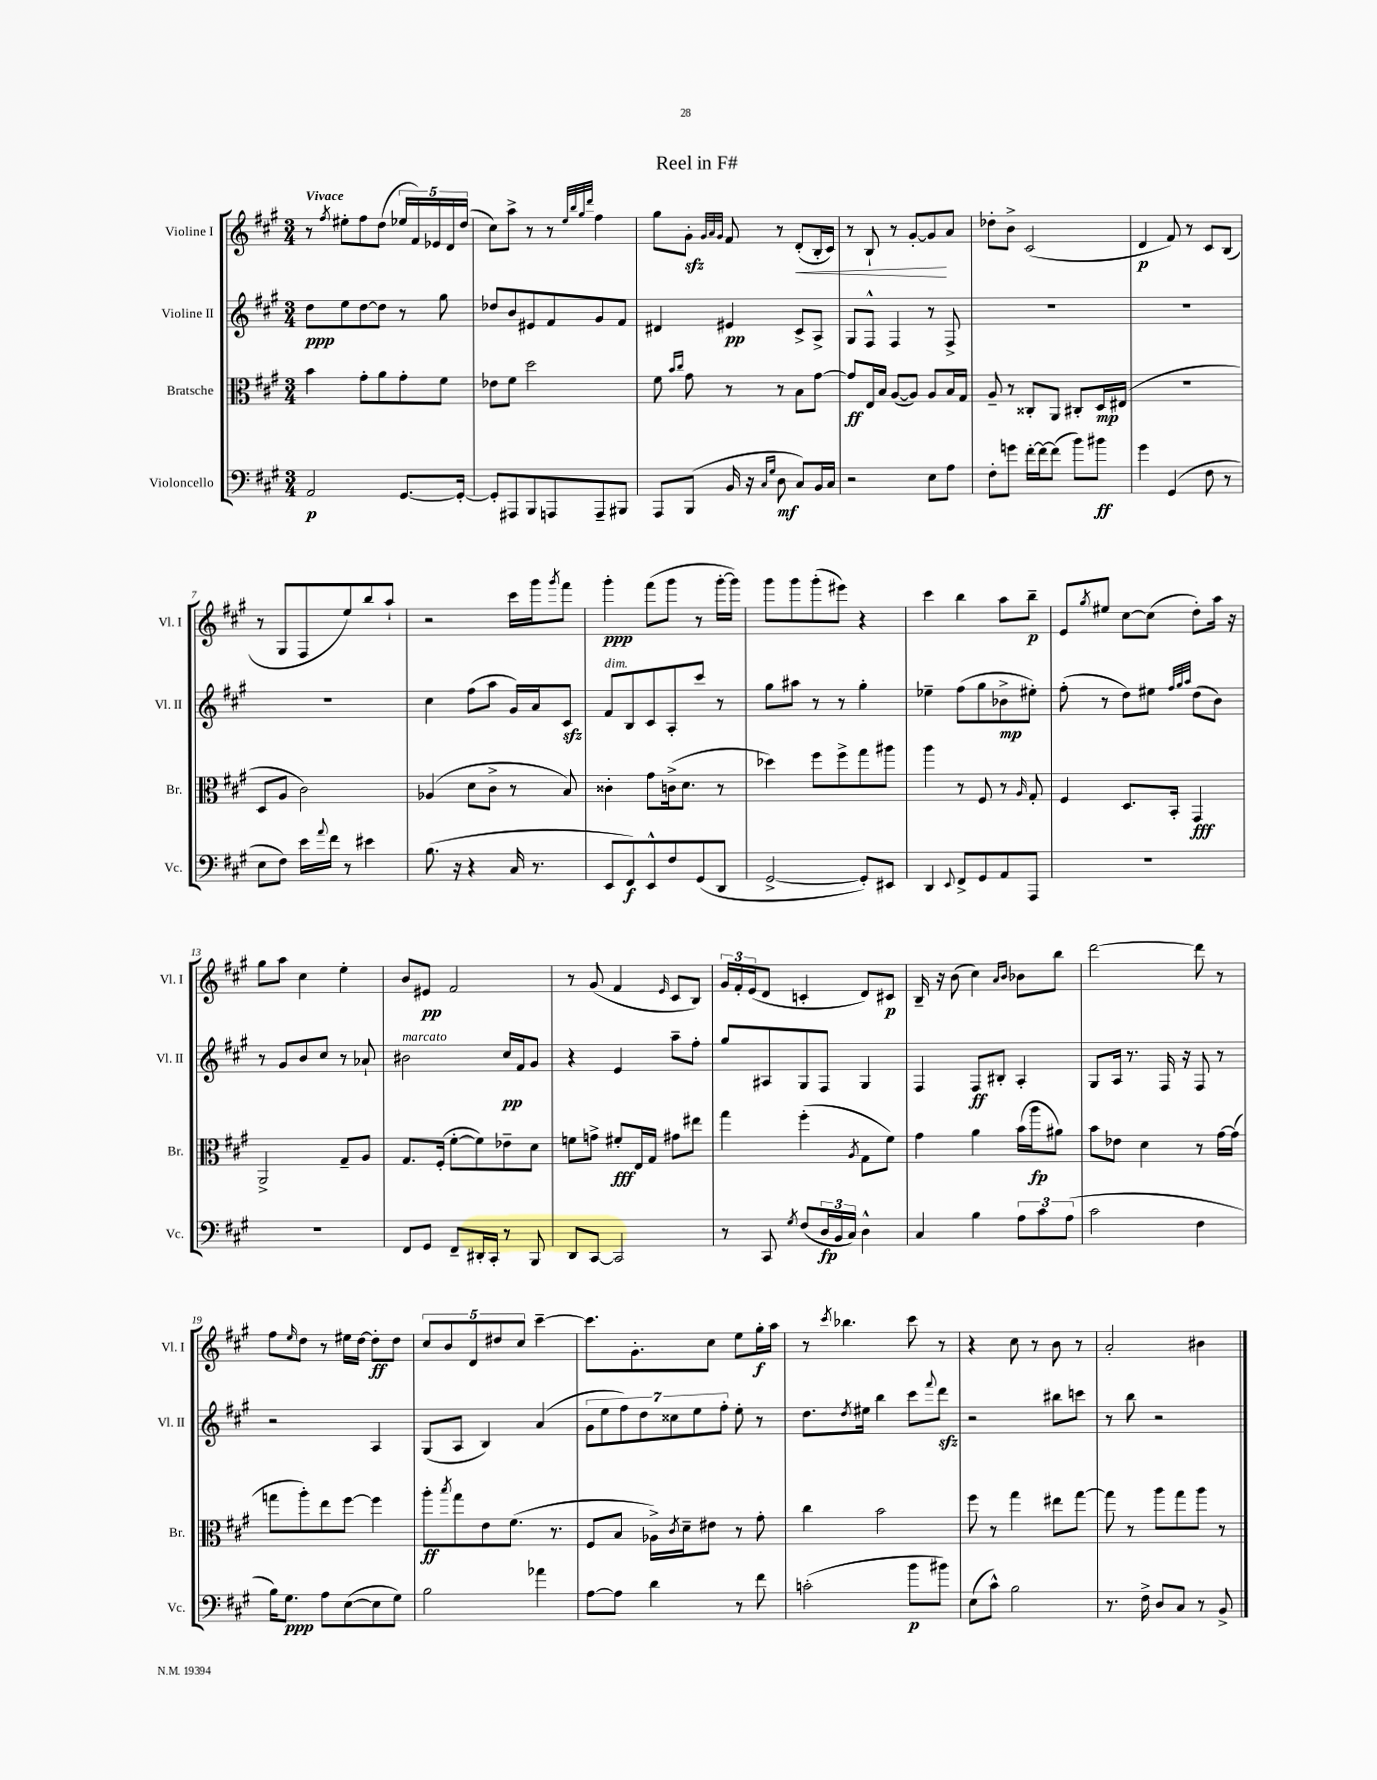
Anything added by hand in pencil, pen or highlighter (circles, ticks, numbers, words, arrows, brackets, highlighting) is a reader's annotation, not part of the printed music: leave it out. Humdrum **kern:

**kern	**kern	**kern	**kern
*staff4	*staff3	*staff2	*staff1
*clefF4	*clefC3	*clefG2	*clefG2
*k[f#c#g#]	*k[f#c#g#]	*k[f#c#g#]	*k[f#c#g#]
*M3/4	*M3/4	*M3/4	*M3/4
2AA	4b	8dd	8r
.	.	.	8qff#
.	.	8ee	8ee#'
.	8g#'	[8dd	8ff#
.	8a	8dd]	(8dd
[8.GG#	8g#'	8r	20ee-
.	.	.	20f#)
.	.	.	20e-
.	8f#	8gg#	.
.	.	.	20d
16GG#'_	.	.	.
.	.	.	(20dd
=	=	=	=
8GG#']	8e-	8dd-	8cc#)
8AAA#	8f#	8b	8aa^
8BBB	2dd	8e#	8r
8AAA	.	8f#	8r
.	.	.	32qqee
.	.	.	32qqbb
.	.	.	32qqgg#
.	.	.	32qqddd
8AAA~	.	8g#	4ff#
8BBB#	.	8f#	.
=	=	=	=
8AAA	8f#	4d#	8gg#
.	16qqb	.	.
.	16qqcc#	.	.
(8BBB	8g#	.	8g#'
.	.	.	32qqg#
.	.	.	32qqa
.	.	.	32qqg#
16BB	8r	4e#	8f#
16r	.	.	.
16qqC#	.	.	.
16qqG#	.	.	.
8D	8r	.	8r
8C#)	8B	8c#^	(8d'
16BB	[8g#	8A^	16B'
16C#	.	.	16c#)
=	=	=	=
2r	8g#]	8G#	8r
.	16E	8F#^^	8B`
.	16B	.	.
.	([8A	4F#	8r
.	8A])	.	[8g#'
8E	8A	8r	8g#]
8A	16B	8F#^	8a
.	16G#	.	.
=	=	=	=
8F#'	8A~	2.r	8dd-'
8g	8r	.	8b^
[16f#'	8C##'	.	(2c#
16f#_	.	.	.
(8f#]	8AA	.	.
8b)	8C#'	.	.
8b#	16D	.	.
.	(16E#	.	.
=	=	=	=
4g#	2.r	2.r	4d
(4GG#	.	.	8f#)
.	.	.	8r
8F#	.	.	8c#
8r	.	.	(8B
=	=	=	=
8E	8D	2.r	8r
8F#)	8A	.	8G#
16e	2c#)	.	8F#
8qqa	.	.	.
16f#	.	.	.
8r	.	.	8ee)
4e#	.	.	8bb
.	.	.	8aa`
=	=	=	=
(8.B	(4A-	4cc#	2r
16r	.	.	.
4r	8d	(8ff#	.
.	8c#^	8aa	.
16C#	8r	16g#)	16ccc#
8.r	.	16a	16ggg#
.	.	.	8qggg#
.	8B)	8c#	8fff#
=	=	=	=
8EE	4c##'	8f#	4ggg#'
8FF#)	.	8B	.
8EE^^	8g#	8c#	(8fff#
8F#	(16c^	8A'	8ggg#
.	8.d	.	.
(8GG#	.	8ccc#	8r
8DD	8r	8r	[16ggg#'
.	.	.	16ggg#])
=	=	=	=
[2GG#^	4dd-)	8gg#	8ggg#
.	.	8aa#	8ggg#
.	8ff#	8r	(8ggg#'
.	8ff#^	8r	8eee#)
8GG#'])	8gg#	4gg#'	4r
8EE#	8aa#	.	.
=	=	=	=
4DD	4aa	4ee-~	4ccc#
8qqEE	.	.	.
8FF#^	8r	(8ff#	4bb
8GG#	8F#	8gg#	.
8AA	8r	8b-^	8aa
.	16qqA	.	.
8AAA	8G#'	8ee#')	8bb~
=	=	=	=
2.r	4F#	(8ff#'	8e
.	.	.	8qgg#
.	.	8r	8ee#
.	8.D	8dd)	[8cc#
.	.	8ee#	(8cc#]
.	16BB'	.	.
.	.	32qqff#	.
.	.	32qqgg#	.
.	.	32qqaa	.
.	4GG#	(8dd	8dd')
.	.	8b)	16aa
.	.	.	16r
=	=	=	=
2.r	2AA^	8r	8gg#
.	.	8g#	8aa
.	.	8b	4cc#
.	.	8cc#	.
.	8G#~	8r	4ee'
.	8A	8a-`	.
=	=	=	=
8FF#	8.G#	2b#	8b
8GG#	.	.	8e#
.	(16F#'	.	.
8FF#~	[8f#'	.	2f#
16DD#'	8f#])	.	.
16CC#'	.	.	.
8r	8e-~	16cc#	.
.	.	16f#	.
8BBB	8d	8g#	.
=	=	=	=
8DD	8f	4r	8r
[8CC#	8g^	.	(8g#
2CC#]	8f#'	4e	4f#
.	16E	.	.
.	16G#	.	.
.	.	.	16qqe
.	8g#	8aa~	8c#
.	8ee#	8ff#'	8B)
=	=	=	=
8r	4gg#	8gg#	24g#
.	.	.	24f#'
.	.	.	(24e
8CC#	.	8A#	8d
8qG#	.	.	.
(8F#	(4ff#'	8G#	4c'
24D	.	8F#	.
24BB	.	.	.
24C#)	.	.	.
.	8qA	.	.
4D^^	8G#	4G#	8d)
.	8f#)	.	8c#
=	=	=	=
4C#	4g#	4F#	16B~
.	.	.	16r
.	.	.	(8b
4B	4a	8F#	4cc#)
.	.	8B#'	.
.	.	.	16qqa
.	.	.	16qqb
12A	(16b	4A'	8b-
.	16aa	.	.
12c#	.	.	.
.	8a#)	.	8bb
(12A	.	.	.
=	=	=	=
2c#	8b	8G#	[2ddd
.	8e-	16A	.
.	.	8.r	.
.	4d	.	.
.	.	16F#	.
.	.	16r	.
4F#	8r	8F#	8ddd]
.	[16g#	8r	8r
.	(16g#]	.	.
=	=	=	=
16B)	8gg	2r	8ff#
8.G#	.	.	.
.	.	.	16qqee
.	8aa')	.	8dd
8A	8ee	.	8r
([8E	[8ff#	.	16ee#
.	.	.	[16dd
8E]	4ff#]	4A	8dd']
8G#)	.	.	8dd
=	=	=	=
2B	8aa'	(8G#	10cc#
.	.	.	10b
.	8qbb	.	.
.	8gg#	8A	.
.	.	.	10d
.	8e	4B)	.
.	.	.	10dd#
.	(8.f#	.	.
.	.	.	10cc#
4a-	.	(4a	[4ccc#~
.	8.r	.	.
=	=	=	=
[8A	8F#	14g#	8.ccc#]
.	.	14ee	.
8A]	8B	.	.
.	.	14ff#)	.
.	.	.	8.g#'
.	.	14dd	.
4d	16A-^)	.	.
.	.	14cc##	.
.	8qc#	.	.
.	16d~	.	.
.	.	14ee	.
.	8e#	.	8cc#
.	.	14ff#'	.
8r	8r	8ee'	8ee
8f#	8g#'	8r	16gg#'
.	.	.	16aa
=	=	=	=
(2c'	4cc#	8.dd	8r
.	.	.	8qccc#
.	.	.	4.bb-
.	.	8qdd	.
.	.	16ee#	.
.	2b	4bb	.
8b	.	8ccc#	8ccc#
.	.	8qqfff#	.
8b#)	.	8ddd	8r
=	=	=	=
(8E	8ff#	2r	4r
8c#^^)	8r	.	.
2B	4gg#	.	8cc#
.	.	.	8r
.	8ee#	8bb#	8b
.	[8gg#	8ccc	8r
=	=	=	=
8.r	8gg#]	8r	2a'
.	8r	8bb	.
16F#^	.	.	.
8D	8aa	2r	.
8C#	8gg#	.	.
8r	8aa	.	4b#
8BB^	8r	.	.
==	==	==	==
*-	*-	*-	*-
